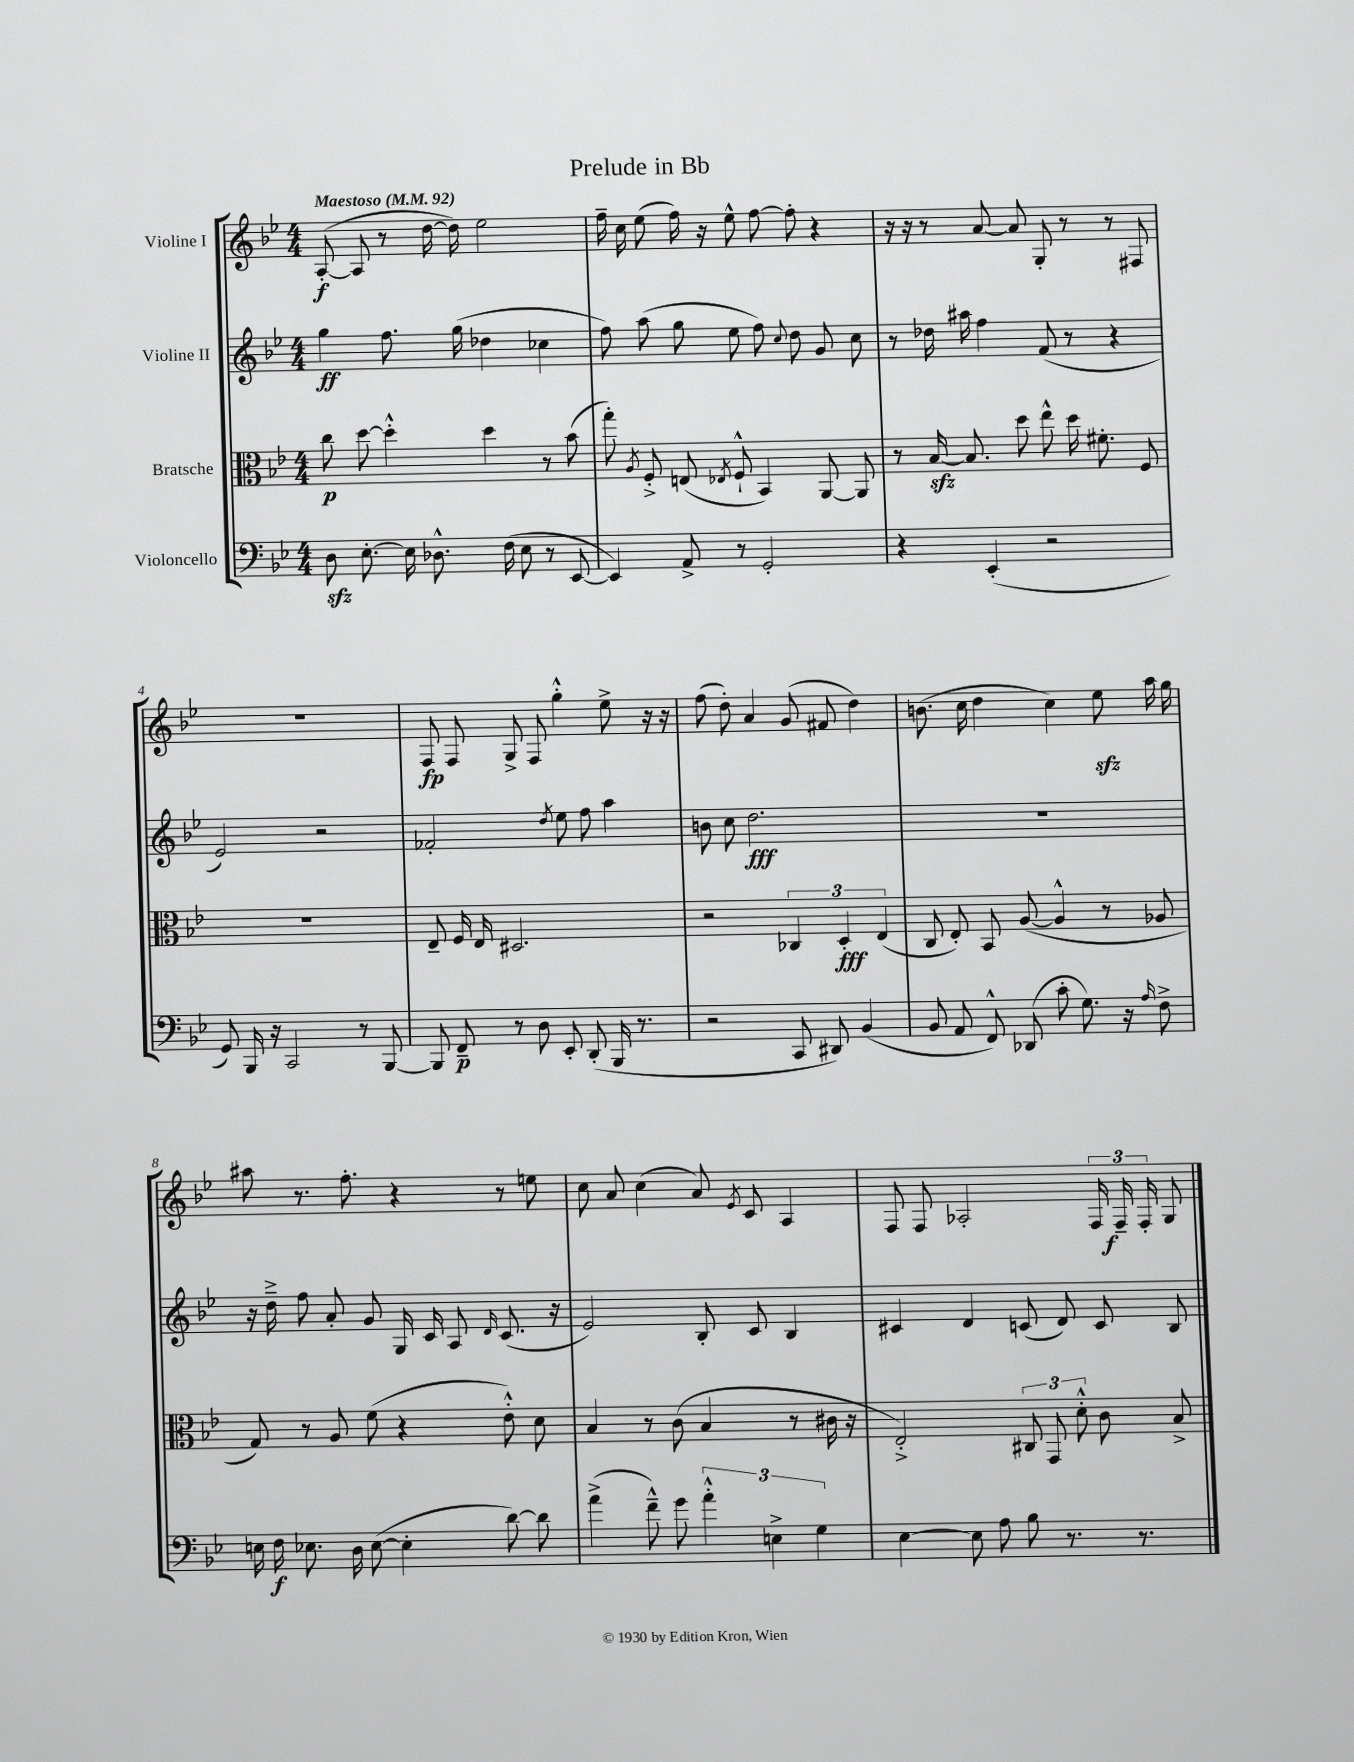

**kern	**kern	**kern	**kern
*staff4	*staff3	*staff2	*staff1
*clefF4	*clefC3	*clefG2	*clefG2
*k[b-e-]	*k[b-e-]	*k[b-e-]	*k[b-e-]
*M4/4	*M4/4	*M4/4	*M4/4
*MM92	*MM92	*MM92	*MM92
8D	8cc	4gg	([8A'
[8.E-'	[8dd	.	8A]
.	4dd'^^]	8.ff	8r
16E-]	.	.	.
8.D-^^	.	.	[16dd
.	.	(16gg	16dd])
.	4dd	4dd-	2ee-
(16F	.	.	.
8E-	.	.	.
8r	8r	4cc-	.
[8EE-	(8b-	.	.
=	=	=	=
4EE-])	8gg')	8ff)	16ff~
.	.	.	16cc
.	8qA	.	.
.	8F'^	(8aa	(8ee-
8AA^	(8E	8gg	16ff)
.	.	.	16r
.	8qE-	.	.
8r	8F`^^	8ee-	8ee-^^
2GG'	4BB-)	8ff)	[8ff
.	.	8qqcc	.
.	.	8dd	8ff']
.	[8AA	8g	4r
.	8AA]	8cc	.
=	=	=	=
4r	8r	8r	16r
.	.	.	16r
.	[16B-	16dd-	8r
.	8.B-]	16aa#	.
(4EE-'	.	4ff	[8a
.	8dd	.	8a]
2r	8ee-^^	(8f	8G'
.	16dd	8r	8r
.	8.f#'	.	.
.	.	4r	8r
.	8F	.	8F#
=	=	=	=
8GG)	1r	2e-)	1r
16BBB-	.	.	.
16r	.	.	.
2CC	.	.	.
.	.	2r	.
8r	.	.	.
[8BBB-	.	.	.
=	=	=	=
8BBB-]	8E-~	2f-'	8F
8FF~	16F	.	8F
.	16E-	.	.
8r	2.D#	.	8G^
8D	.	.	8F
.	.	8qdd	.
8EE-'	.	8ee-	4gg'^^
(8DD'	.	8ff	.
16BBB-	.	4aa	8ee-^
8.r	.	.	.
.	.	.	16r
.	.	.	16r
=	=	=	=
2r	2r	8b	(8ff
.	.	8cc	8dd')
.	.	2.dd	4a
8CC	6C-	.	(8g
8DD#)	.	.	8f#
.	6D'	.	.
(4BB-	.	.	4dd)
.	(6E-	.	.
=	=	=	=
8BB-	8C	1r	(8.b
8AA	8E-')	.	.
.	.	.	16cc
8FF^^)	8BB-	.	4dd
(8DD-	([8A	.	.
8c'	4A^^]	.	4cc)
8.G)	.	.	.
.	8r	.	8ee-
16r	.	.	.
16qqA	.	.	.
8F^	8A-	.	16aa
.	.	.	16gg
=	=	=	=
16E	8G)	16r	8aa#
16F	.	16dd~^	.
8.E-	8r	8ff	8.r
.	8A	8a'	.
16D	.	.	8.ff'
([8E-	(8f	8g	.
4E-']	4r	16G	4r
.	.	16c	.
.	.	8A	.
.	.	16qqd	.
[8d)	8e-'^^)	(8.c	8r
8d]	8d	.	8ee
.	.	16r	.
=	=	=	=
(4a^	4B-	2e-)	8cc
.	.	.	8a
8f~^^)	8r	.	(4cc
8g	(8c	.	.
6a'^^	4B-	8B-'	8a)
.	.	.	8qe-
.	.	8c	8c
6E^	.	.	.
.	8r	4B-	4A
6G	.	.	.
.	16c#	.	.
.	16r	.	.
=	=	=	=
[4E-	2E-'^)	4c#	8F
.	.	.	8F
8E-]	.	4d	2A-'
8A	.	.	.
8B-	12C#	(8c	.
.	12GG	.	.
8.r	.	8d)	.
.	12d'^^	.	.
.	8c	8c	24F
.	.	.	24F~
8.r	.	.	.
.	.	.	24F'
.	8B-^	8B-	8G
==	==	==	==
*-	*-	*-	*-
